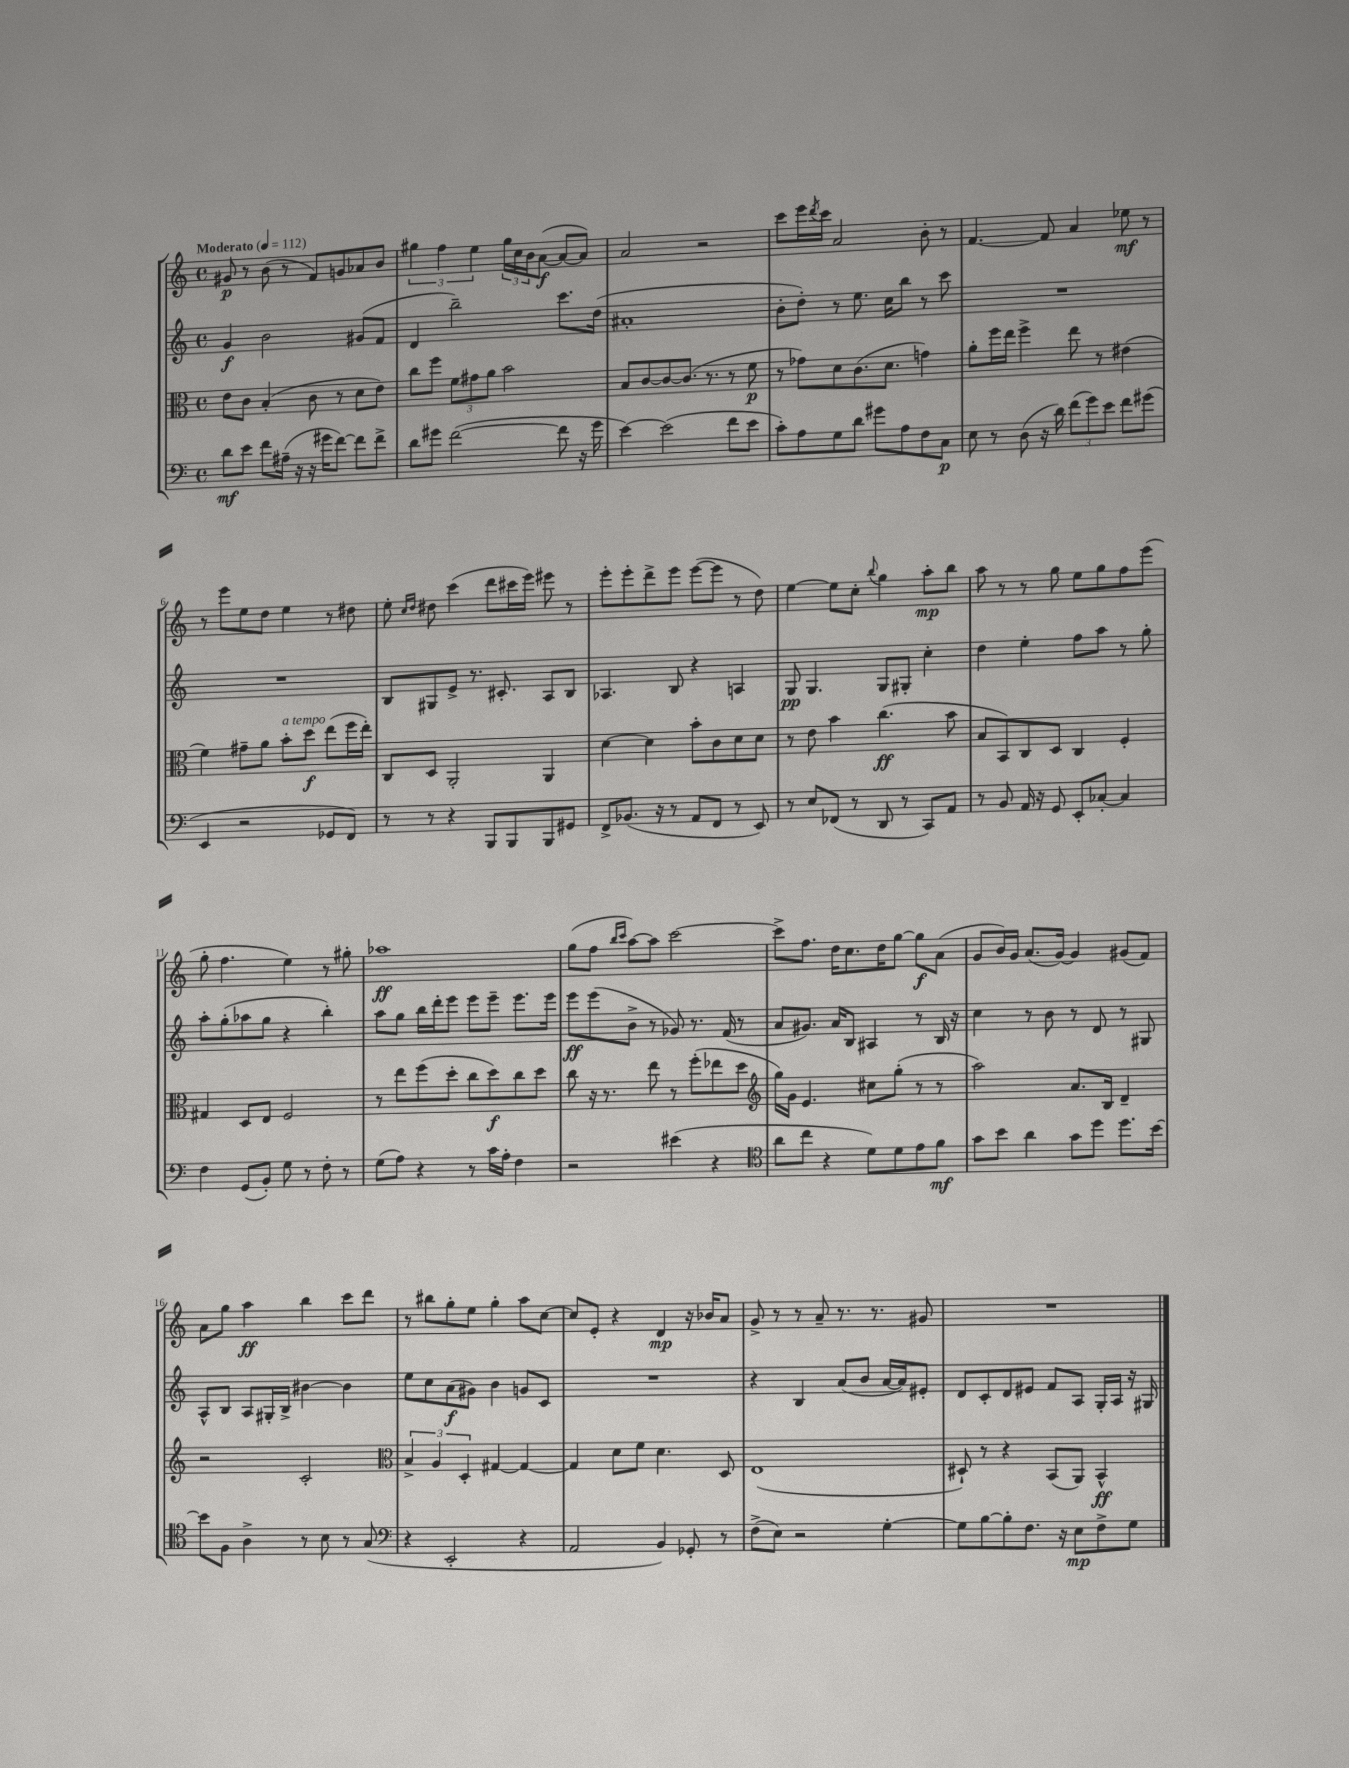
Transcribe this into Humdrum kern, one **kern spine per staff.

**kern	**kern	**kern	**kern
*staff4	*staff3	*staff2	*staff1
*clefF4	*clefC3	*clefG2	*clefG2
*k[]	*k[]	*k[]	*k[]
*M4/4	*M4/4	*M4/4	*M4/4
*met(c)	*met(c)	*met(c)	*met(c)
*MM112	*MM112	*MM112	*MM112
8d\L	8e\L	4g/	8g#/
8e\J	8c\J	.	8r
8f\L	(4B'/	2b\	(8b\
(16A#~\Jk	.	.	8r
16r	.	.	.
16r	8c\	.	8f/L)
16g#\LK	.	.	.
[8f\J)	8r	.	8g/
8f\]L	8d\L	(8g#/L	8a-/
8f^\J	8e\J)	8f/J	8b/J
=	=	=	=
8d\L	8cc\L	4d/	6gg#\
8g#\J	8ff\J	.	.
.	.	.	6ff\
([2f\	12f\L	2bb~\)	.
.	12g#\	.	6ee\
.	12a\J	.	.
.	2b\	.	24gg#\LL
.	.	.	24cc\
.	.	.	24b\J
.	.	.	([8a\J
8f\]	.	8.ccc\L	8a/_L
16r	.	.	8a/]J)
16g#\	.	(16dd\Jk	.
=	=	=	=
[4e\)	8B/L	1a#'	2a/
.	[8c/	.	.
(2e\]	8c/_	.	.
.	(8.c/]J	.	.
.	.	.	2r
.	8.r	.	.
8f\L	8r	.	.
8e\J	8f\	.	.
=	=	=	=
8c'\L)	8r	8b'\L	8ccc\L
8A\	8g-\L)	8dd'\J)	16eee\L
.	.	.	8qddd/
.	.	.	16ccc\JJ
8G\	8d\	8r	2a/
8d\J	(8.c\	8.ee\	.
8g#\L	.	.	.
.	8.d\J	16cc\LK	.
8A\	.	8bb\J	.
8F\	4g\)	8r	8b'\
8C\J	.	8ccc\	8r
=	=	=	=
8E\	8a'\L	1r	[4.f/
8r	16ff\L	.	.
.	16ee\JJ	.	.
(8D\	4ff^\	.	.
16r	.	.	8f/]
16d\)	.	.	.
(12f\L	8ee\	.	4a/
12g\)	.	.	.
.	8r	.	.
12e\J	.	.	.
8f\L	(4e#\	.	8ee-\
(8g#\J	.	.	8r
=	=	=	=
4EE/	4f\)	1r	8r
.	.	.	8eee\L
2r	8g#~\L	.	8ee\
.	8a\J	.	8dd\J
.	8b'\L	.	4ee\
.	8dd\J	.	.
8GG-/L	(8ee\L	.	8r
8FF/J)	16ff\L	.	8dd#\
.	16ee'\JJ)	.	.
=	=	=	=
8r	8C/L	8B/L	8ee'\
.	.	.	16qqcc/LL
.	.	.	16qqdd/JJ
8r	8D/J	8G#/	8dd#\
4r	2AA'/	8e^/J	(4ccc\
.	.	8.r	.
8BBB/L	.	.	8ddd\L
.	.	8.c#'/	.
8BBB/	.	.	16ccc#\L
.	.	.	16eee\JJ)
8BBB/	4AA/	8A/L	8eee#\
8GG#/J	.	8B/J	8r
=	=	=	=
8FF^/L	[4d\	4.A-/	8eee'\L
(8.BB-/J	.	.	8eee'\
.	4d\]	.	8ddd^\
16r	.	.	.
8r	.	8B/	8eee\J
8AA/L	8b'\L	4r	([8eee\L
8FF/J	8c\	.	8eee\]J
8r	8d\	4A/	8r
8EE/)	8d\J	.	8dd\)
=	=	=	=
8r	8r	8G/	[4ee\
8E/L	8e\	4.G/	.
(8FF-/J	4b\	.	8ee\]L
8r	.	.	8cc'\J
.	.	.	8qqbb/
8DD/	(4.cc\	8G/L	4gg\
8r	.	8G#'/J	.
8CC/L)	.	4cc'\	8aa'\L
8AA/J	8b\	.	8bb\J
=	=	=	=
8r	8B/L	4dd\	8aa\
8BB/	8BB/)	.	8r
16AA/	8C/	4ee'\	8r
16r	.	.	.
8GG/	8D/J	.	8gg\
8EE'/L	4C/	8ff\L	8ee\L
[8C-'/J	.	8aa\J	8gg\
4C-/]	4F'/	8r	8ff\
.	.	8gg'\	(8eee\J
=	=	=	=
4F\	4G#/	8aa'\L	8gg'\
.	.	(8gg'\	4.ff\
(8GG/L	8D/L	8aa-\	.
8BB'/J)	8E/J	8gg\J	.
8G\	2F/	4r	4ee\)
8r	.	.	.
8F'\	.	4bb'\)	8r
8r	.	.	8gg#'\
=	=	=	=
(8G\L	8r	8aa\L	1aa-
8A\J)	8ee\L	8gg\J	.
4r	(8ff\	16bb\LL	.
.	.	16ddd'\J	.
.	8dd'\J	8eee\J	.
8r	8cc\L	8eee\L	.
16c\LL	8dd\)	8eee~\J	.
16A'\JJ	.	.	.
4F\	8cc\	8.eee\L	.
.	8dd\J	.	.
.	.	16eee\Jk	.
=	=	=	=
2r	8cc\	8eee\L	(8gg\L
.	16r	(8eee\	8ff\J
.	8.r	.	.
.	.	.	16qqbb/LL
.	.	.	16qqccc/JJ
.	.	8b^\J	[8aa\L)
.	8ee\	8r	8aa\]J
(4e#\	8r	8g-/)	[2ccc\
.	(8ff'\L	8.r	.
4r	8ee-\	.	.
.	.	(16f/	.
.	8dd\J	8r	.
=	=	=	=
*clefC4	*clefG2	*	*
8a\L	16gg\LL)	8a/L	8ccc^\]L
.	16g\JJ	.	.
8cc\J	4.e/	8.g#/J)	8.ff\J
4r	.	.	.
.	.	16a/LK	16dd\LK
.	.	8B/J	8.cc\
8d\L)	8cc#\L	4A#/	.
.	.	.	16dd\K
8d\	(8gg'\J	.	[8gg\J
8e\	8r	8r	8gg\]L
8f\J	8r	16B/	(8a\J
.	.	16r	.
=	=	=	=
8g\L	2aa\)	4cc\	8g/L
8b\J	.	.	16b/L)
.	.	.	16g/JJ
4a\	.	8r	(8.a/L
.	.	8b\	.
.	.	.	[16g/Jk)
8g\L	8.a/L	8r	4g/]
8dd\J	.	8d/	.
.	16B/Jk	.	.
8.dd\L	4d~/	8r	(8g#/L
.	.	8G#/	8f/J)
[16b\Jk	.	.	.
=	=	=	=
8b\]L	2r	8A^^/L	8a\L
8F\J	.	8B/J	8gg\J
4A^\	.	8A/L	4aa\
.	.	16G#'/L	.
.	.	16B^/JJ	.
8r	2c'/	[4b#\	4bb\
8B\	.	.	.
8r	.	4b#\]	8ccc\L
(8G/	.	.	8ddd\J
=	=	=	=
*clefF4	*clefC3	*	*
4r	6B^/	8ee\L	8r
.	.	8cc\	8bb#\L
.	6A/	.	.
2EE'/	.	(8a\	8gg'\
.	6D'/	.	.
.	.	8g#\J)	8ee\J
.	[4G#/	4b\	4gg'\
4r	4G#/_	8g/L	8aa\L
.	.	8c/J	[8cc\J
=	=	=	=
2AA/	4G#/]	1r	8cc/]L
.	.	.	8e'/J
.	8d\L	.	4r
.	8f\J	.	.
4BB/)	4.d\	.	4d/
8GG-'/	.	.	16r
.	.	.	16b-/LK
8r	8D/	.	8a/J
=	=	=	=
(8F^\L	(1E	4r	8g^/
8E\J)	.	.	8r
2r	.	4B/	8r
.	.	.	8a~/
.	.	(8a/L	8.r
.	.	8b/J	.
.	.	.	8.r
[4G'\	.	[16a/LL	.
.	.	16a/]J)	.
.	.	8e#'/J	8g#/
=	=	=	=
8G\]L	8D#`/)	8d/L	1r
[8B\	8r	8c'/	.
8B'\]	4r	8d/	.
8.F\J	.	8e#/J	.
.	(8BB/L	8f/L	.
16r	.	.	.
8E\L	8AA/J)	8A/J	.
8F^\	4BB^^/	16G'/LL	.
.	.	16A/JJ	.
8G\J	.	16r	.
.	.	16G#/	.
==	==	==	==
*-	*-	*-	*-
